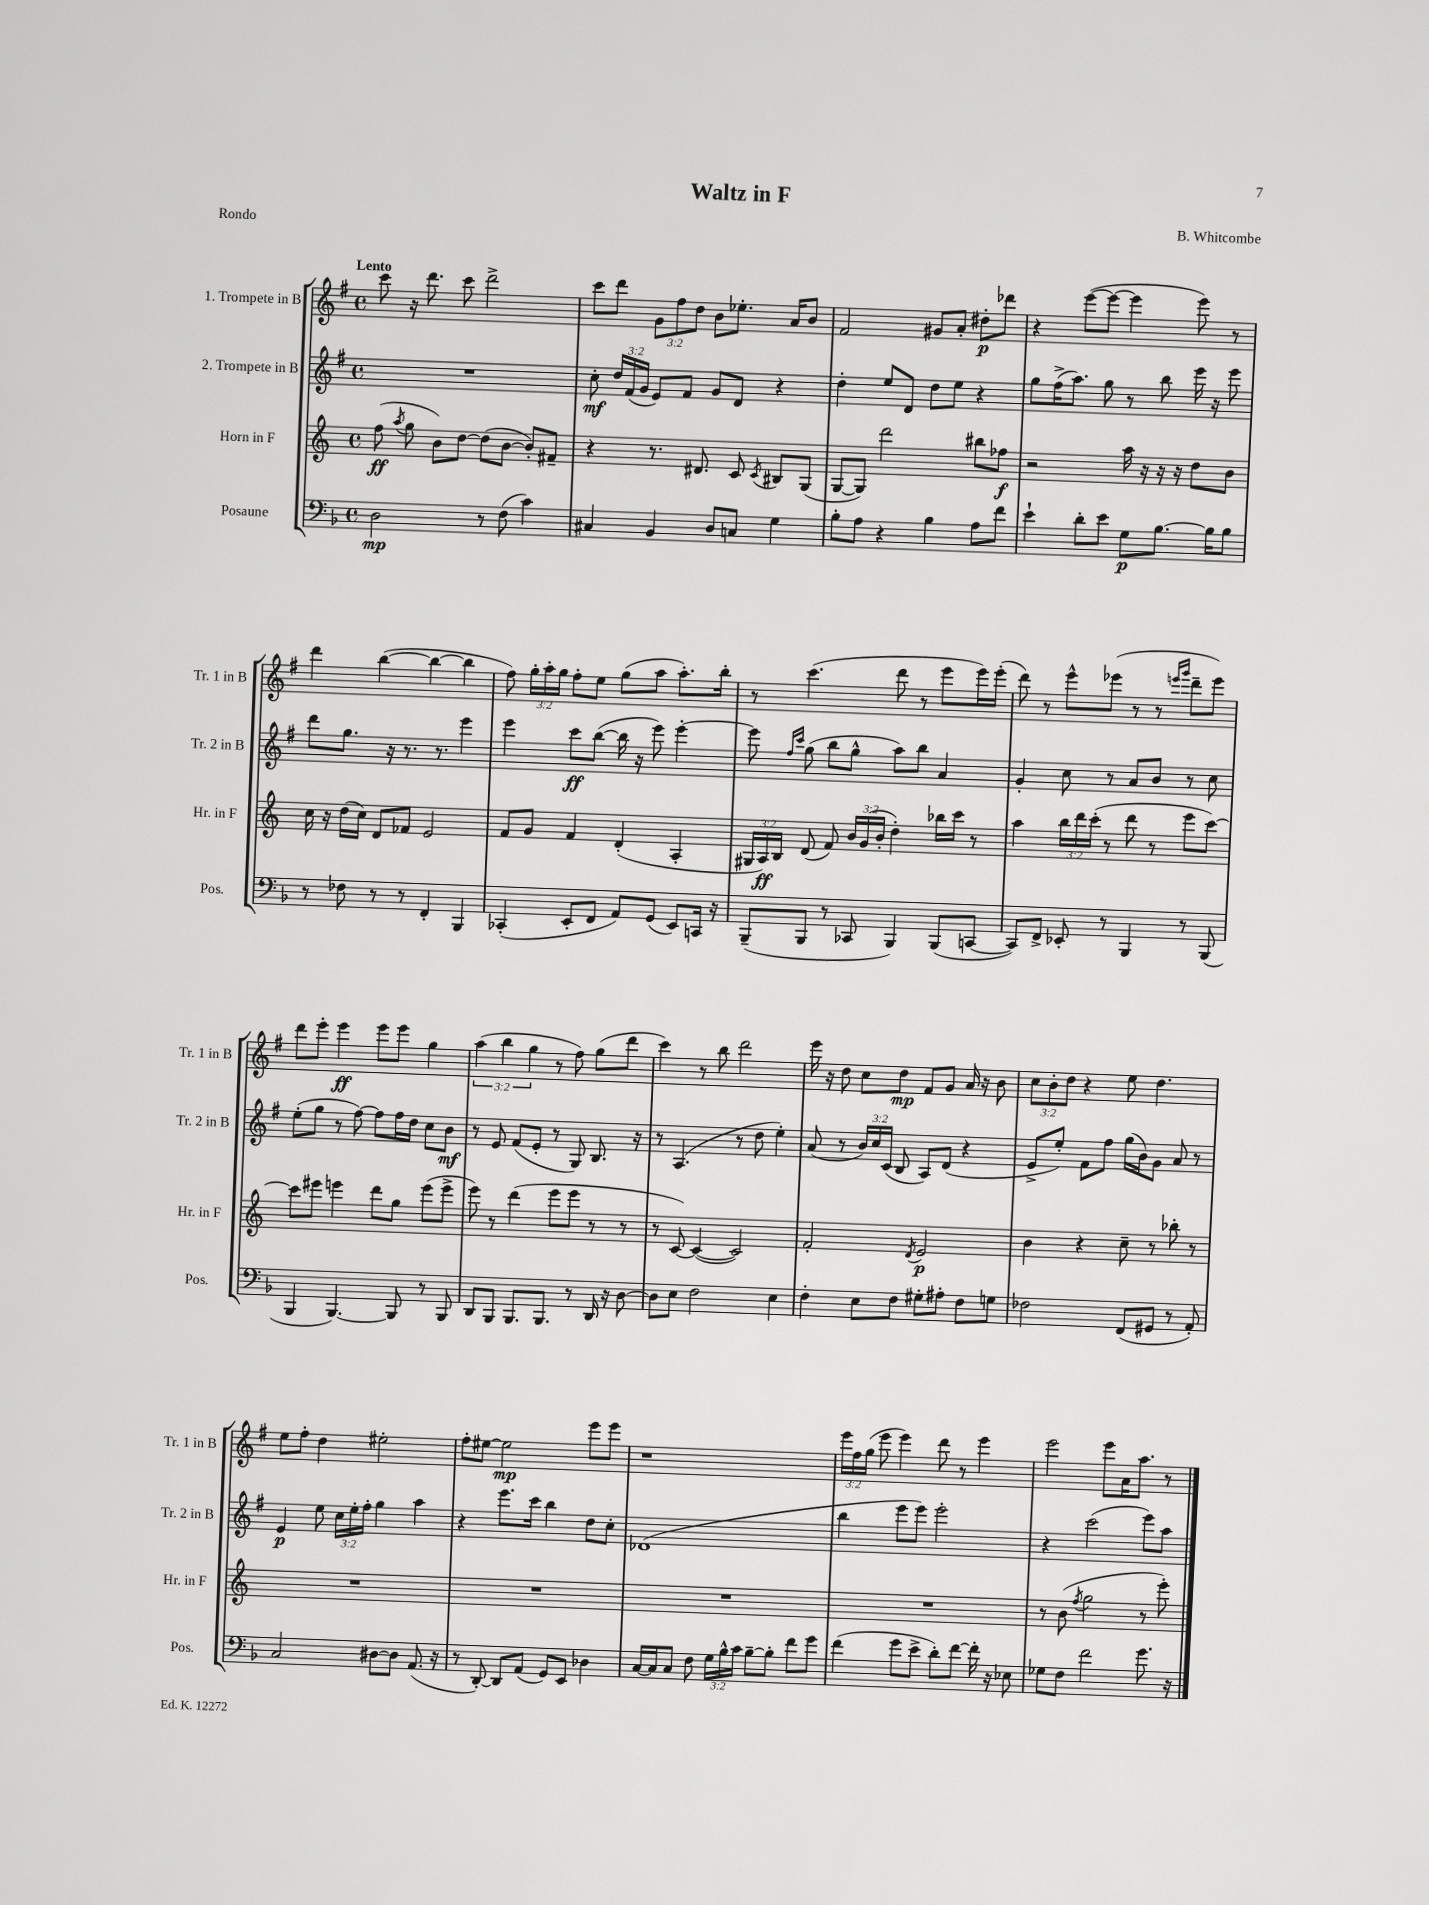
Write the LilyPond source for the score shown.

\header { title = "Waltz in F" composer = "B. Whitcombe" piece = "Rondo" }
<<
\new StaffGroup <<
\new Staff = "s0" \with { instrumentName = "1. Trompete in B" shortInstrumentName = "Tr. 1 in B" } {
    \clef treble \key g \major \defaultTimeSignature \time 4/4 \override Staff.TupletNumber.text = #tuplet-number::calc-fraction-text \tempo "Lento"
    \autoBeamOff c'''8 r16 d'''8. c'''8 d'''2-> |
    c'''8[ d'''8] \tuplet 3/2 { g'8[ fis''8 d''8] } b'8[ ees''8.]-. a'16[ b'8] |
    fis'2 gis'8[ a'8]-. dis''8[-.\p des'''8] |
    r4 e'''8[~( e'''8]~ e'''4 e'''8) r8 |
    d'''4 b''4~( b''4~ b''4 |
    fis''8) \tuplet 3/2 { g''16[-. a''16-. g''16] } fis''8[-. e''8] g''8[( a''8] a''8.[-.) b''16]-. |
    r8 c'''4.( d'''8 r8 e'''8[ e'''16) e'''16]-.( |
    d'''8) r8 e'''8[-^ ees'''8]( r8 r8 \grace { e'''16[ g'''16] } d'''8[-- e'''8]) |
    d'''8[ e'''8]-. e'''4\ff e'''8[ e'''8] g''4 |
    \tuplet 3/2 { a''4( b''4 g''4 } r8 fis''8) g''8[( d'''8] |
    c'''4) r8 b''8 d'''2 |
    e'''16 r16 d''8 c''8[ d''8]\mp fis'8[ g'8] a'16 r16 b'8 |
    \tuplet 3/2 { c''8[ b'8-. d''8] } r4 e''8 d''4. |
    e''8[ fis''8]-. d''4 eis''2-. |
    fis''8[-. eis''8]~ eis''2\mp e'''8[ e'''8] |
    r1 |
    \tuplet 3/2 { e'''16[ fis''16 g''16]( } e'''8 e'''4) d'''8 r8 e'''4 |
    e'''2 e'''8[ a'16 a''8.] r8 \bar "|." |
}
\new Staff = "s1" \with { instrumentName = "2. Trompete in B" shortInstrumentName = "Tr. 2 in B" } {
    \clef treble \key g \major \defaultTimeSignature \time 4/4 \override Staff.TupletNumber.text = #tuplet-number::calc-fraction-text
    \autoBeamOff R1 |
    c''8-.\mf \tuplet 3/2 { d''16[ fis'16( g'16] } e'8[) fis'8] g'8[ d'8] r4 |
    d''4-. e''8[ d'8] d''8[ e''8] r4 |
    g''8[ fis''16->( a''8.]) g''8 r8 b''8 e'''16 r16 e'''8 |
    d'''8[ g''8.] r16 r8. r8. e'''4 |
    e'''4 c'''8[\ff b''8]~( b''16 r16 e'''8) e'''4~-. |
    e'''8 \grace { fis''16[ c'''16] } g''8( b''8[ g''8]-^ a''8[) b''8] a'4 |
    g'4-. c''8 r8 a'8[ b'8] r8 c''8 |
    e''8[-.( g''8] r8 fis''8~) fis''8[ fis''16 d''16] c''8[ b'8]\mf |
    r8 e'8 fis'8[( e'8]-. r8 g8) b8. r16 |
    r8 a4.( r8 d''8 e''4-.) |
    a'8( r8 \tuplet 3/2 { b'16[) c''16 c'16]( } b8 a8[) d'8]( r4 |
    e'8[-> e''8]-.) fis'8[ fis''8] g''16[( b'16) g'8] a'8 r8 |
    e'4\p e''8 \tuplet 3/2 { c''16[ e''16-. fis''16]-. } g''4 a''4 |
    r4 e'''8.[ c'''16] b''4 d''8[ c''8]-. |
    des'1( |
    b''4 e'''8[ e'''8]) e'''2-. |
    r4 c'''2( e'''8[) a''8] \bar "|." |
}
\new Staff = "s2" \with { instrumentName = "Horn in F" shortInstrumentName = "Hr. in F" } {
    \clef treble \key c \major \defaultTimeSignature \time 4/4 \override Staff.TupletNumber.text = #tuplet-number::calc-fraction-text
    \autoBeamOff f''8\ff( \acciaccatura { a''8 } g''8 b'8[) d''8]~ d''8[( b'8]~ b'8[-.) fis'8]-- |
    r4 r8. dis'8. c'8 \acciaccatura { c'8 } bis8[ g8]( |
    g8[~ g8]) d'''2 bis''8[ fes''8]\f |
    r2 a''16 r16 r16 r16 d''8[ b'8] |
    c''16 r16 d''16[( c''16]) d'8[ fes'8] e'2 |
    f'8[ g'8] f'4 d'4-.( a4-. |
    \tuplet 3/2 { gis16[ a16\ff) b16] } d'8( f'8) \tuplet 3/2 { b'16[ g'16( b'16]-. } d''4-.) bes''16[ c'''16] r8 |
    a''4 \tuplet 3/2 { b''16[ d'''16 c'''16]-.( } r8 d'''8 r8 e'''8[ c'''8]~) |
    c'''8[ eis'''8] e'''4 d'''8[ g''8] e'''8[( e'''8]-> |
    e'''8) r8 d'''4( e'''8[ e'''8] r8 r8 |
    r8 c'8~) c'4~( c'2) |
    f'2-. \acciaccatura { d'8 } e'2\p |
    b'4 r4 c''8-- r8 bes''8-. r8 |
    R1 |
    R1 |
    R1 |
    R1 |
    r8 b'8( \acciaccatura { f''8 } g''2 r8 e'''8-.) \bar "|." |
}
\new Staff = "s3" \with { instrumentName = "Posaune" shortInstrumentName = "Pos." } {
    \clef bass \key f \major \defaultTimeSignature \time 4/4 \override Staff.TupletNumber.text = #tuplet-number::calc-fraction-text
    \autoBeamOff d2\mp r8 f8( c'4) |
    cis4 bes,4 d8[ c8] g4 |
    bes8[-. a8] r4 bes4 a8[ f'8] |
    e'4-! d'8[-. e'8] g8[\p bes8.]~ bes16[ bes8] |
    r8 fes8 r8 r8 f,4-. bes,,4 |
    ces,4-.( e,8[-. f,8] a,8[) g,8]( e,8[) c,16] r16 |
    bes,,8[--( bes,,8] r8 ces,8 bes,,4) bes,,8[( c,8]~ |
    c,8[) f,8]-> ees,8-. r8 bes,,4 r8 bes,,8( |
    bes,,4 bes,,4.~) bes,,8 r8 bes,,8 |
    d,8[ bes,,8] bes,,8.[ bes,,8.] r8 d,16 r16 d8~ |
    d8[ e8] f2 e4 |
    f4-. e8[ f8] gis8[-. ais8]-. f8[ g8] |
    fes2 f,8[( gis,8] r8 a,8-.) |
    c2 dis8[~ dis8] a,8.( r16 |
    r8 d,8~-.) d,8[ a,8]( g,8[) e,8] des4 |
    c16[~ c16 c8] f8 \tuplet 3/2 { g16[ bes16-^ c'16] } bes8[~-- bes8]-. f'8[ g'8] |
    f'4( g'8[ e'8]-> d'8[-.) f'8]~ f'16-. r16 ees8 |
    ges8[ f8] f'2 g'8. r16 \bar "|." |
}
>>
>>
\layout { \context { \Score \remove "Bar_number_engraver" } }
